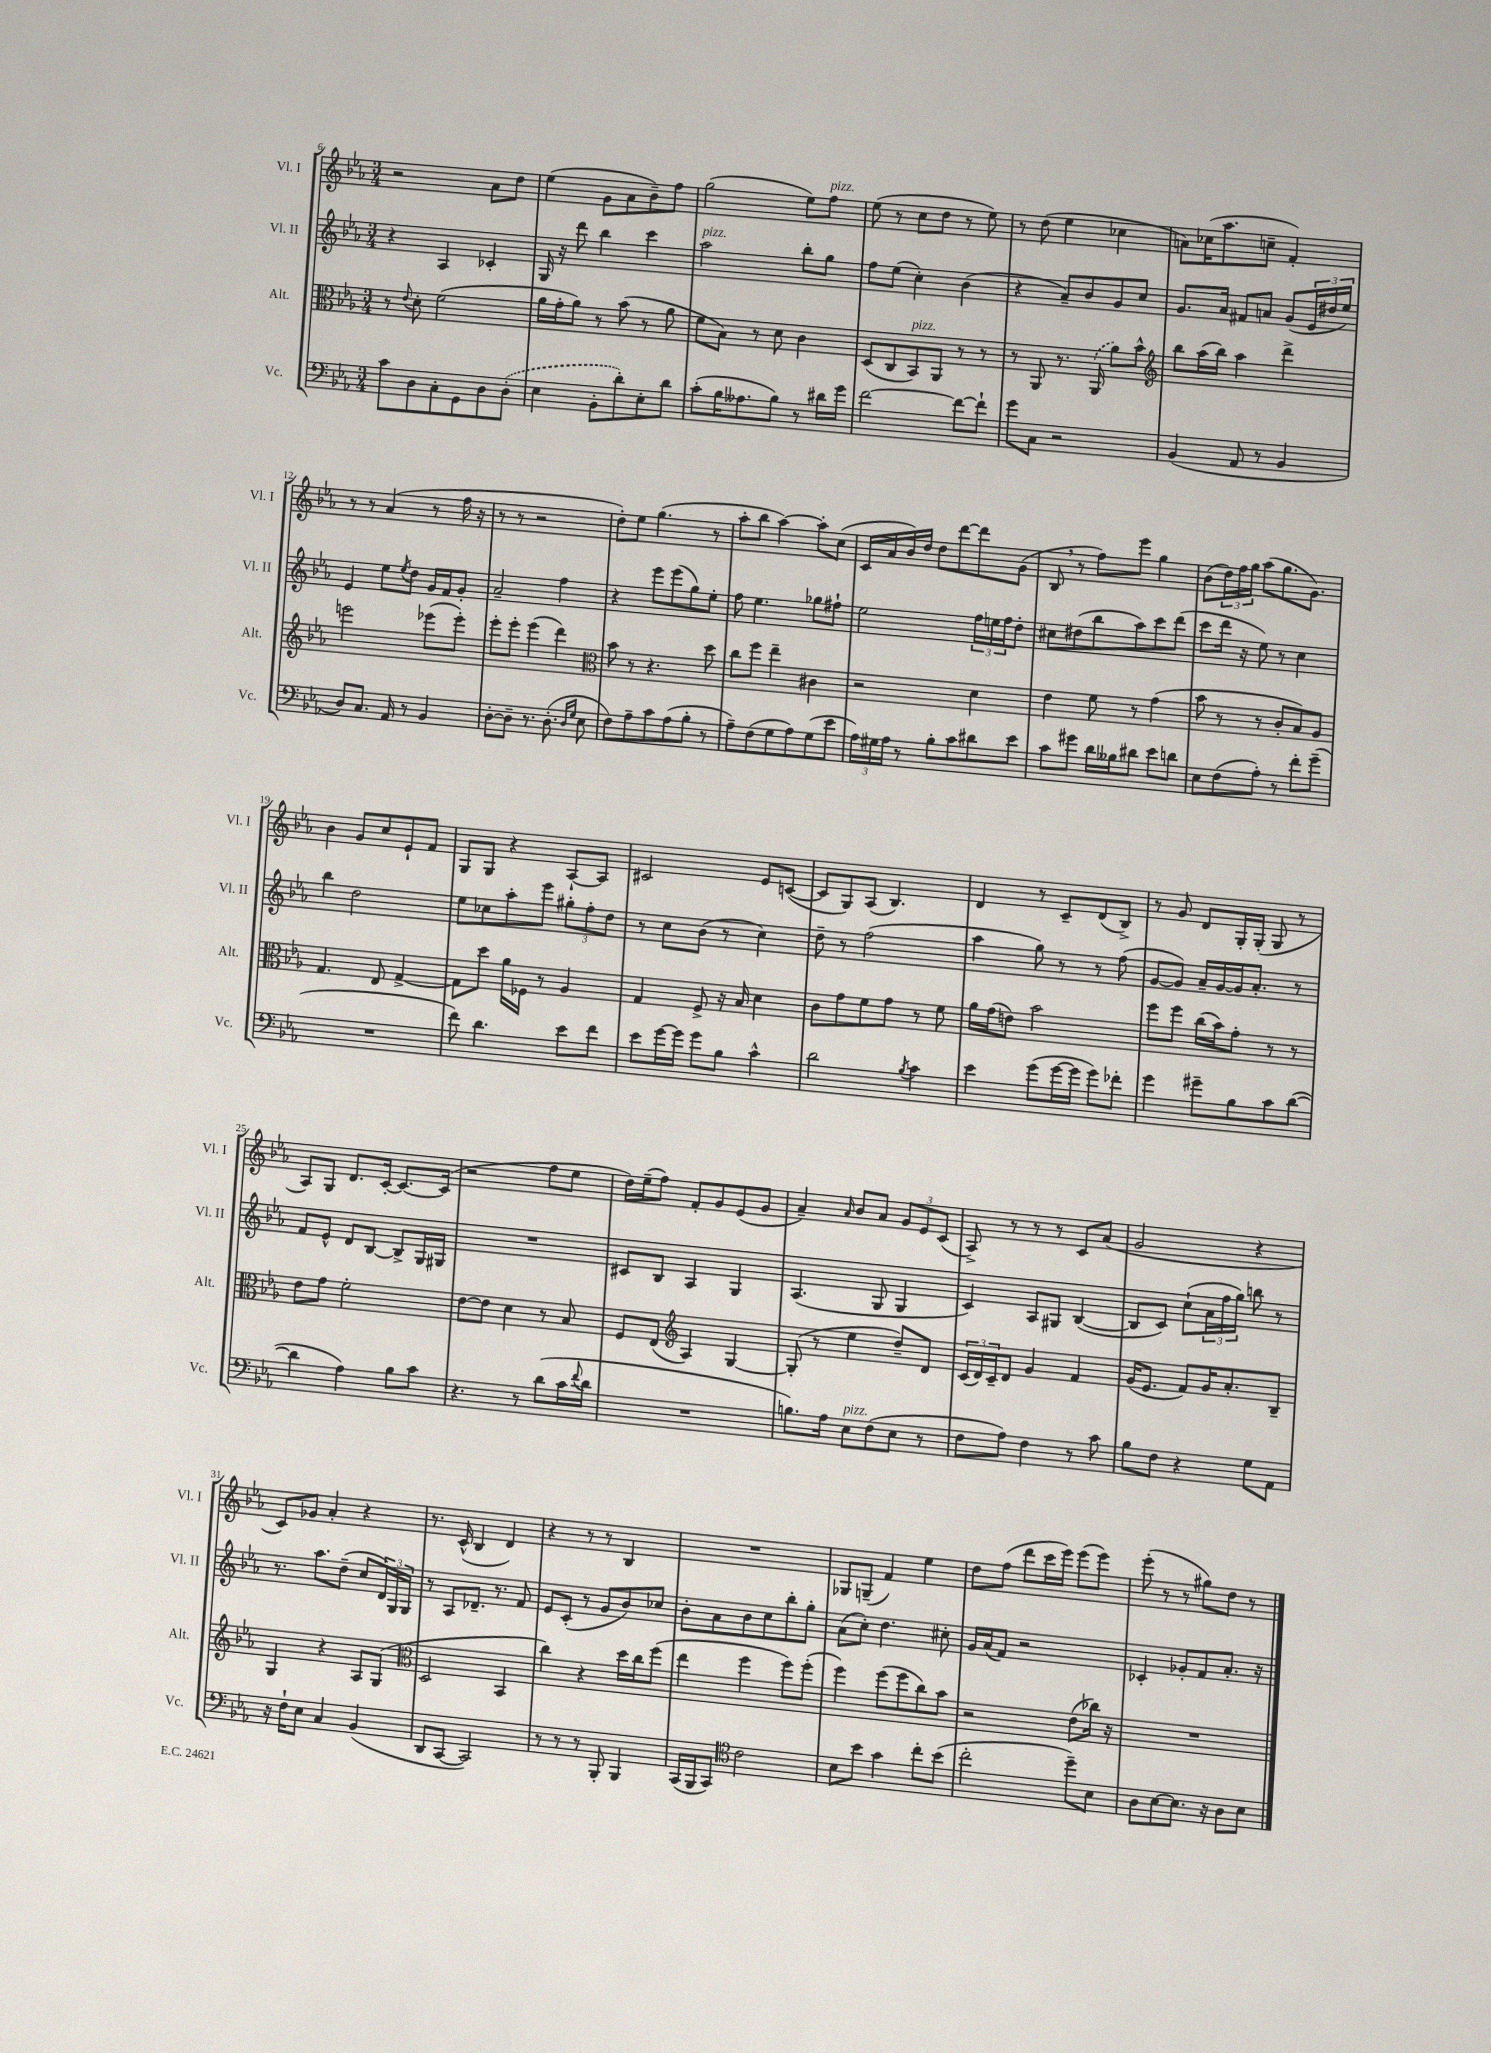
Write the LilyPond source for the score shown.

<<
\new StaffGroup <<
\new Staff = "s0" \with { instrumentName = "Vl. I" shortInstrumentName = "Vl. I" } {
    \clef treble \key ees \major \numericTimeSignature \time 3/4
    r2 aes'8 d''8 |
    ees''4( g'8 aes'8 bes'8--) f''8 |
    g''2( ees''8) f''8^\markup { \italic "pizz." } |
    ees''8( r8 c''8 d''8 r8 ees''8) |
    r8 d''8( ees''4 ces''4 |
    a'8) ces''16( aes''8. c''8-- f'4-.) |
    r8 r8 aes'4( r8 f''16 r16 |
    r8 r8 r2 |
    d''8-.) ees''8 g''4.( r8 |
    aes''8-. bes''8 aes''4~) aes''8-. c''8( |
    c'16 aes'16 bes'16) d''16 d''8 d'''8~ d'''8 g'8( |
    bes8 \breathe r8 f''8) ees'''8 g''4 |
    bes'8( \tuplet 3/2 { d''16) f''16 g''16 } aes''8( g''8. g'8.) |
    bes'4 g'8 c''8 ees'8-! f'8 |
    g8 g8 r4 aes8~-! aes8 |
    cis'2 ees'8 c'8~( |
    c'8 g8) aes8( bes4.) |
    d'4 r8 c'8-- d'8( bes8->) |
    r8 g'8 d'8 g16-. g16-.( g8 r8 |
    aes8) g8 d'8. c'16~-. c'8.~ c'16( |
    r2 f''8 ees''8 |
    d''16) ees''16--( f''8) f'8-. g'8 ees'8( g'8 |
    aes'4--) \grace { aes'16 } bes'8 aes'8 \tuplet 3/2 { g'8 ees'8 c'8( } |
    aes8->) r8 r8 r8 c'8 aes'8( |
    g'2 r4 |
    c'8) ges'8 aes'4-. r4 |
    r8. c'16-^( bes4 d'4) |
    r4 r8 r8 bes4 |
    R2. |
    ges8 g8--( f'4) ees''4 |
    d''8 f''8( d'''8 c'''16 ees'''16) ees'''8( ees'''8) |
    ees'''8-.( r8 r8 gis''8) d''8 r8 \bar "|." |
}
\new Staff = "s1" \with { instrumentName = "Vl. II" shortInstrumentName = "Vl. II" } {
    \clef treble \key ees \major \numericTimeSignature \time 3/4
    r4 aes4 ces'4-. |
    g16 r16 d'''8 bes''4 c'''4 |
    aes''2^\markup { \italic "pizz." } bes''8-. g''8 |
    f''8 ees''8( c''4-.) bes'4( |
    r4 aes'8--) bes'8 g'8 c''8 |
    g'8. aes'16 fis'8 a'8 g'8( \tuplet 3/2 { ees'16 dis''16 ees''16) } |
    ees'4 ees''8 \acciaccatura { ees''8 } d''8 g'16 f'16 g'8-. |
    aes'2-- f''4 |
    r4 ees'''8 ees'''8( g''8) ees''8-. |
    f''8 ees''4. ges''8 fis''8-! |
    ees''2 \tuplet 3/2 { f''16 e''16 f''16 } d''8-. |
    cis''8 dis''8( bes''8 aes''8) c'''8 d'''8( |
    c'''8 d'''16 r16 ees''8) r8 c''4 |
    bes''4 d''2 |
    ees''8 ces''8 aes''8-. ees'''8 \tuplet 3/2 { gis''8-. f''8-. d''8 } |
    r8 c''8 bes'8( r8 c''4) |
    d''8-- r8 f''2( |
    aes''4 g''8) r8 r8 f''8( |
    g'8~ g'8) aes'16-- g'16~ g'16 aes'8.-. r8 |
    f'8 ees'8-^ d'8 bes8~ bes8-> g16 gis16 |
    R2. |
    cis'8 bes8 aes4 g4 |
    aes4.( g8 g4 |
    c'4) aes8 gis8 bes4~( |
    bes8 c'8) c''8-!( \tuplet 3/2 { aes'16 f''16 g''16) } b''8 r8 |
    r8. aes''8. d''8--( c''8 \tuplet 3/2 { d'16) g16 g16 } |
    r8 aes8 des'8.-- r8. f'8 |
    ees'8 c'8-.( r8 g'8 bes'8) ces''8 |
    bes'8-. aes'8 bes'8 c''8 bes''8-. g''8-. |
    aes'8( c''8-.) d''4. cis''8-. |
    g'16 aes'16( f'8) r2 |
    ces'4-. ges'8-. f'8 aes'8.-. r16 \bar "|." |
}
\new Staff = "s2" \with { instrumentName = "Alt." shortInstrumentName = "Alt." } {
    \clef alto \key ees \major \numericTimeSignature \time 3/4
    r8 \appoggiatura { ees'8 } d'8-. f'2( |
    aes'16 g'16-. aes'8) r8 bes'8( r8 aes'8 |
    f'8 bes8) r8 d'8 c'4 |
    d8( c8 bes,8^\markup { \italic "pizz." }) aes,8 r8 r8 |
    r8 aes,8 r8. \once \slurDashed aes,16( aes'8) bes'8-^ |
    \clef treble bes''8 aes''16( bes''16) aes''4 d'''4-> |
    e'''2 ees'''8( ees'''8-.) |
    ees'''8-. ees'''8-. ees'''4( d'''4) |
    \clef alto bes'8 r8 r4. d''8 |
    c''8 f''8 ees''4-- cis'4 |
    r2 d'4 |
    ees'4 f'8 r8 g'4( |
    bes'8 r8 r8 c'8-. bes8) aes8 |
    g4. ees8 g4~-> |
    g8 d''8 aes'16 fes16 r8 aes4 |
    g4 f8-> r16 bes16 d'4 |
    c'8 g'8 f'8 g'8 r8 f'8 |
    aes'16 g'16( e'8) bes'2 |
    f''8 f''8 c''16( bes'16) g'8-. r8 r8 |
    ees'8 g'8 f'2-. |
    ees'8~ ees'8 d'4 r8 bes8 |
    f8 ees8( \clef treble aes4) g4~ |
    g8-.( r8 ees''4 d''8--) d'8 |
    \tuplet 3/2 { c'16( d'16) c'16-- } d'8 g'4 f'4 |
    g'16( ees'8. f'8) g'16 aes'8.-. bes8-- |
    g4 r4 aes8 g8( |
    \clef alto d2 bes,4 |
    c''4) r4 d''16 c''16 f''8( |
    ees''4 f''4 f''8) f''8-.( |
    f''4) f''8( f''8 c''8) bes'8 |
    r2 ees'8( ces''16) r16 |
    R2. \bar "|." |
}
\new Staff = "s3" \with { instrumentName = "Vc." shortInstrumentName = "Vc." } {
    \clef bass \key ees \major \numericTimeSignature \time 3/4
    c'8 d8 c8-. g,8 d8 \once \slurDashed d8-.( |
    ees4 bes,8-. d'8-.) ees8-. d'8 |
    c'8-.( bes16 aeses8. bes8) r8 dis'16 g'16 |
    f'2~ f'8~ f'8-! |
    g'8 c8 r2 |
    bes,4( aes,8 r8 bes,4 |
    d8) c8. aes,16 r8 bes,4 |
    d8~-. d8-- r8. d8.-.( \grace { d16 g16 } ees8 |
    f8) aes8-- c'8 aes8( bes8-. r8 |
    aes8--) f8( g8 aes8) g8( ees'8 |
    \tuplet 3/2 { aes16) gis16 aes16 } r8 bes8-. c'8 dis'8 ees'8 |
    c'8 gis'8 d'16 beses16 dis'8 ees'8 d'8 |
    ees8 f8( aes8-.) r8 f'8-. g'8--( |
    R2. |
    f'8) d'4. ees'8 f'8 |
    ees'8 g'16~ g'16 g'8 bes8 c'4-^ |
    d'2 \acciaccatura { bes8 } c'4 |
    ees'4 g'8( g'16~ g'16 g'8) fes'8-. |
    g'4 gis'8-- bes8 c'8 d'8~( |
    d'4 aes4) bes8 c'8 |
    r4. r8 d'8( c'16 \appoggiatura { f'8 } d'16 |
    R2. |
    b8.) aes16 ees8^\markup { \italic "pizz." } f8( ees8 r8 |
    f8 aes8) f4 r8 c'8 |
    bes8 f8 r4 g8 aes,8 |
    r16 f16-! ees8 c4 bes,4( |
    d,8 c,8~ c,2) |
    r8 r8 r8 bes,,8-. bes,,4 |
    c,16( bes,,16 c,8) \clef tenor c'2 |
    bes8 bes'8 g'4 c''8-. bes'8( |
    c''2-. d''8--) bes8 |
    aes8 bes8~ bes8. r16 aes8 bes8 \bar "|." |
}
>>
>>
\layout { \context { \Score currentBarNumber = #6 } }
